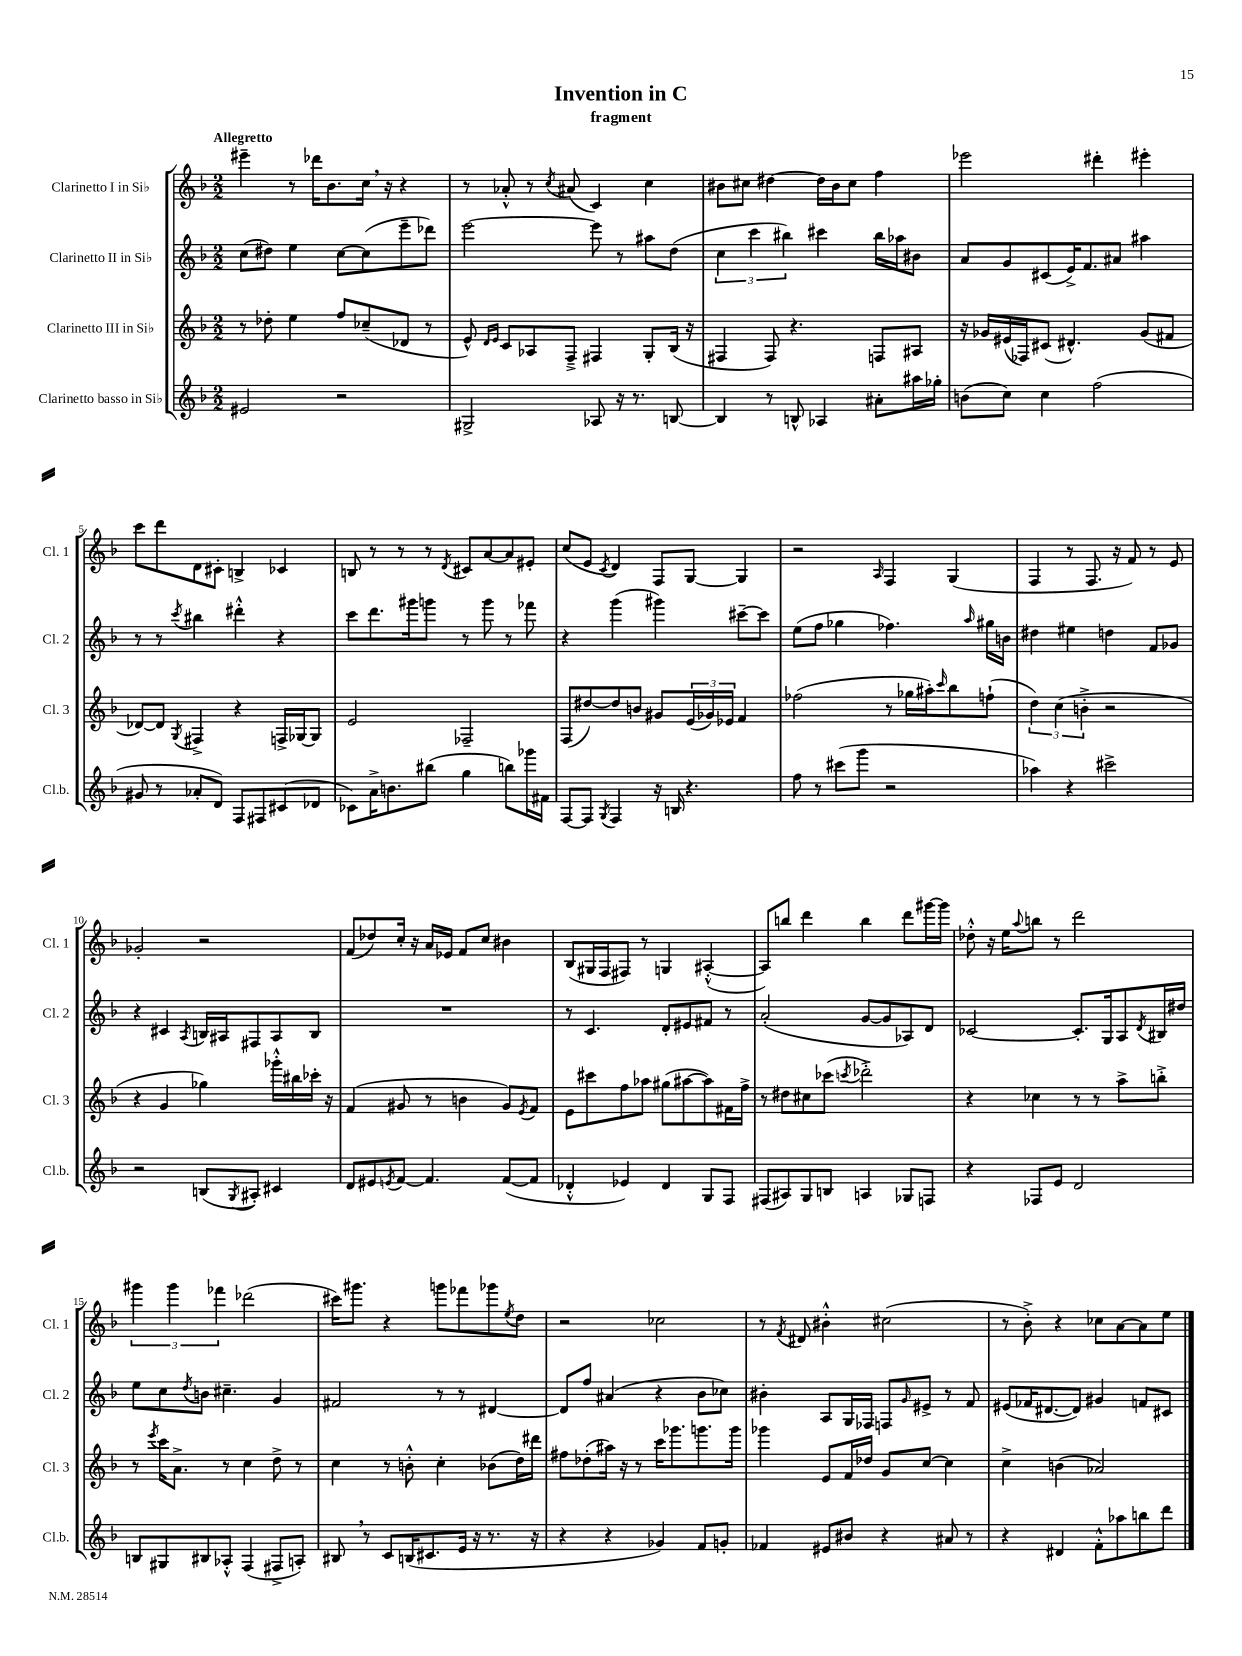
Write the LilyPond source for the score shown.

\header { title = "Invention in C" subtitle = "fragment" }
<<
\new StaffGroup <<
\new Staff = "s0" \with { instrumentName = "Clarinetto I in Sib" shortInstrumentName = "Cl. 1" } {
    \clef treble \key f \major \numericTimeSignature \time 2/2 \tempo "Allegretto"
    eis'''4-- r8 des'''16 bes'8. c''16 \breathe r16 r4 |
    r8 aes'8-.-^ r8 \acciaccatura { c''8 } ais'8( c'4) c''4 |
    bis'8 cis''8 dis''4~ dis''16 bis'16 cis''8 f''4 |
    ees'''2 dis'''4-. eis'''4-. |
    c'''8 d'''8 d'8 cis'8-. b4-> ces'4 |
    b8 r8 r8 r8 \acciaccatura { d'8 } cis'8 a'8~ a'8 eis'8-. |
    c''8( e'8 \acciaccatura { c'8 } d'4) f8 g8~ g4 |
    r2 \grace { a16 } f4 g4( |
    f4 r8 f8. r16 f'8) r8 e'8 |
    ges'2-. r2 |
    f'8( des''8) c''16-. r16 a'16 ees'16 f'8 c''8 bis'4 |
    bes8( gis16 f16 fis8) r8 g4 ais4~-.-^( |
    ais8) b''8 d'''4 b''4 d'''8 gis'''16~ gis'''16 |
    des''8-.-^ r16 e''16 \appoggiatura { a''8 } b''8 r8 d'''2 |
    \tuplet 3/2 { gis'''4 gis'''4 fes'''4 } des'''2( |
    cis'''16) gis'''8. r4 g'''8 fes'''8 ges'''8 \acciaccatura { e''8 } d''8 |
    r2 ces''2 |
    r8 \acciaccatura { f'8 } dis'8 bis'4-.-^ cis''2( |
    r8 bes'8-.->) r4 ces''8 a'8~ a'8 e''8 \bar "|." |
}
\new Staff = "s1" \with { instrumentName = "Clarinetto II in Sib" shortInstrumentName = "Cl. 2" } {
    \clef treble \key f \major \numericTimeSignature \time 2/2
    c''8( dis''8) e''4 c''8~ c''8( e'''8-- des'''8) |
    e'''2~ e'''8 r8 ais''8 d''8( |
    \tuplet 3/2 { c''4 c'''4 bis''4) } cis'''4 bis''16 aes''16 bis'8 |
    a'8 g'8 cis'8( e'16->) f'8. ais'8 ais''4 |
    r8 r8 \acciaccatura { c'''8 } bis''4 dis'''4-.-^ r4 |
    c'''8 d'''8. gis'''16 g'''8 r8 g'''8 r8 fes'''8 |
    r4 g'''4( gis'''4) cis'''8~-- cis'''8 |
    e''8( f''8 ges''4 fes''4.) \grace { a''16 } gis''16 b'16 |
    dis''4 eis''4 d''4 f'8 ges'8 |
    r4 cis'4 \acciaccatura { a8 } b16 ais16 fis8 ais8 b8 |
    R1 |
    r8 c'4. d'8-. eis'8 fis'8 r8 |
    a'2-.( g'8~ g'8 aes8) d'8 |
    ces'2~ ces'8.-. g16 a8 \acciaccatura { d'8 } bis16 dis''16 |
    e''8 c''8 \acciaccatura { d''8 } b'8 cis''4.-- g'4 |
    fis'2 r8 r8 dis'4~ |
    dis'8 f''8 ais'4( r4 bes'8 ces''8) |
    bis'4-. a8 g16 fes16 f8 \grace { g'16 } eis'8-> r8 f'8 |
    eis'8( fes'16 dis'8.~ dis'8) gis'4 f'8 cis'8 \bar "|." |
}
\new Staff = "s2" \with { instrumentName = "Clarinetto III in Sib" shortInstrumentName = "Cl. 3" } {
    \clef treble \key f \major \numericTimeSignature \time 2/2
    r8 des''8-. e''4 f''8 ces''8--( des'8 r8 |
    e'8-^) \grace { d'16 e'16 } c'8 aes8 f8---> fis4 g8-. bes16( r16 |
    fis4 fis8) r4. f8 ais8 |
    r16 ges'16 eis'16( fes16) cis'8( dis'4.-^) ges'8( fis'8 |
    des'8~) des'8 \acciaccatura { g8 } fis4-> r4 f16-> ges16~ ges8 |
    e'2 fes2-- |
    f8( dis''8~) dis''8 b'8 gis'8 \tuplet 3/2 { e'16( ges'16) ees'16 } f'4 |
    fes''2( r8 ges''16 ais''16-.) \grace { c'''16 } bes''8 f''8-!( |
    \tuplet 3/2 { d''4) c''4( b'4-.-> } r2 |
    r4 g'4 ges''4) ges'''16-.-^ bis''16 ces'''16-. r16 |
    f'4( gis'8 r8 b'4 gis'8) \acciaccatura { e'8 } f'8 |
    e'8 cis'''8 f''8 aes''8 gis''8( ais''8~ ais''8) fis'16 f''16-> |
    r8 dis''8 cis''8 ces'''8( \acciaccatura { c'''8 } des'''2-.->) |
    r4 ces''4 r8 r8 a''8-> b''8-.-> |
    r8 \acciaccatura { e'''8 } c'''16 a'8.-> r8 c''4 d''8-> r8 |
    c''4 r8 b'8-.-^ c''4-. bes'8( d''16) dis'''16 |
    fis''8 des''8-.( ais''16) r16 r8 c'''16 ges'''8. g'''8. g'''16 |
    ges'''4 e'8 f'16 des''16 g'8 c''8~ c''4 |
    c''4-> b'4( aes'2) \bar "|." |
}
\new Staff = "s3" \with { instrumentName = "Clarinetto basso in Sib" shortInstrumentName = "Cl.b." } {
    \clef treble \key f \major \numericTimeSignature \time 2/2
    eis'2 r2 |
    gis2-> aes8 r16 r8. b8~ |
    b4 r8 b8-^ aes4 ais'8-. ais''16 ges''16-. |
    b'8( c''8) c''4 f''2( |
    gis'8 r8 aes'8-. d'8) f8 fis8 cis'8( des'8 |
    ces'8) a'16-> b'8. bis''8( g''4 b''8) ges'''16 fis'16 |
    f8~ f8 \acciaccatura { g8 } f4 r16 b16 r4. |
    f''8 r8 cis'''8( g'''8 r2 |
    aes''4) r4 cis'''2-> |
    r2 b8( \acciaccatura { g8 } ais8-.) cis'4 |
    d'8 eis'8 \acciaccatura { e'8 } f'8~ f'4. f'8~( f'8 |
    des'4-.-^ ees'4) des'4 g8 f8 |
    fis8( ais8) g8 b8 a4 ges8 f8 |
    r4 fes8 e'8 d'2 |
    b8 gis8 bis8 aes8-.-^ f4( fis8-> a8-.) |
    bis8 \breathe r8 c'8 b16( cis'8. e'16 r16 r8. r16 |
    r4 r4 ges'4) f'8 g'8-. |
    fes'4 eis'8 bis'8 r4 ais'8 r8 |
    r4 dis'4 f'8-.-^ aes''8 b''8 d'''8 \bar "|." |
}
>>
>>
